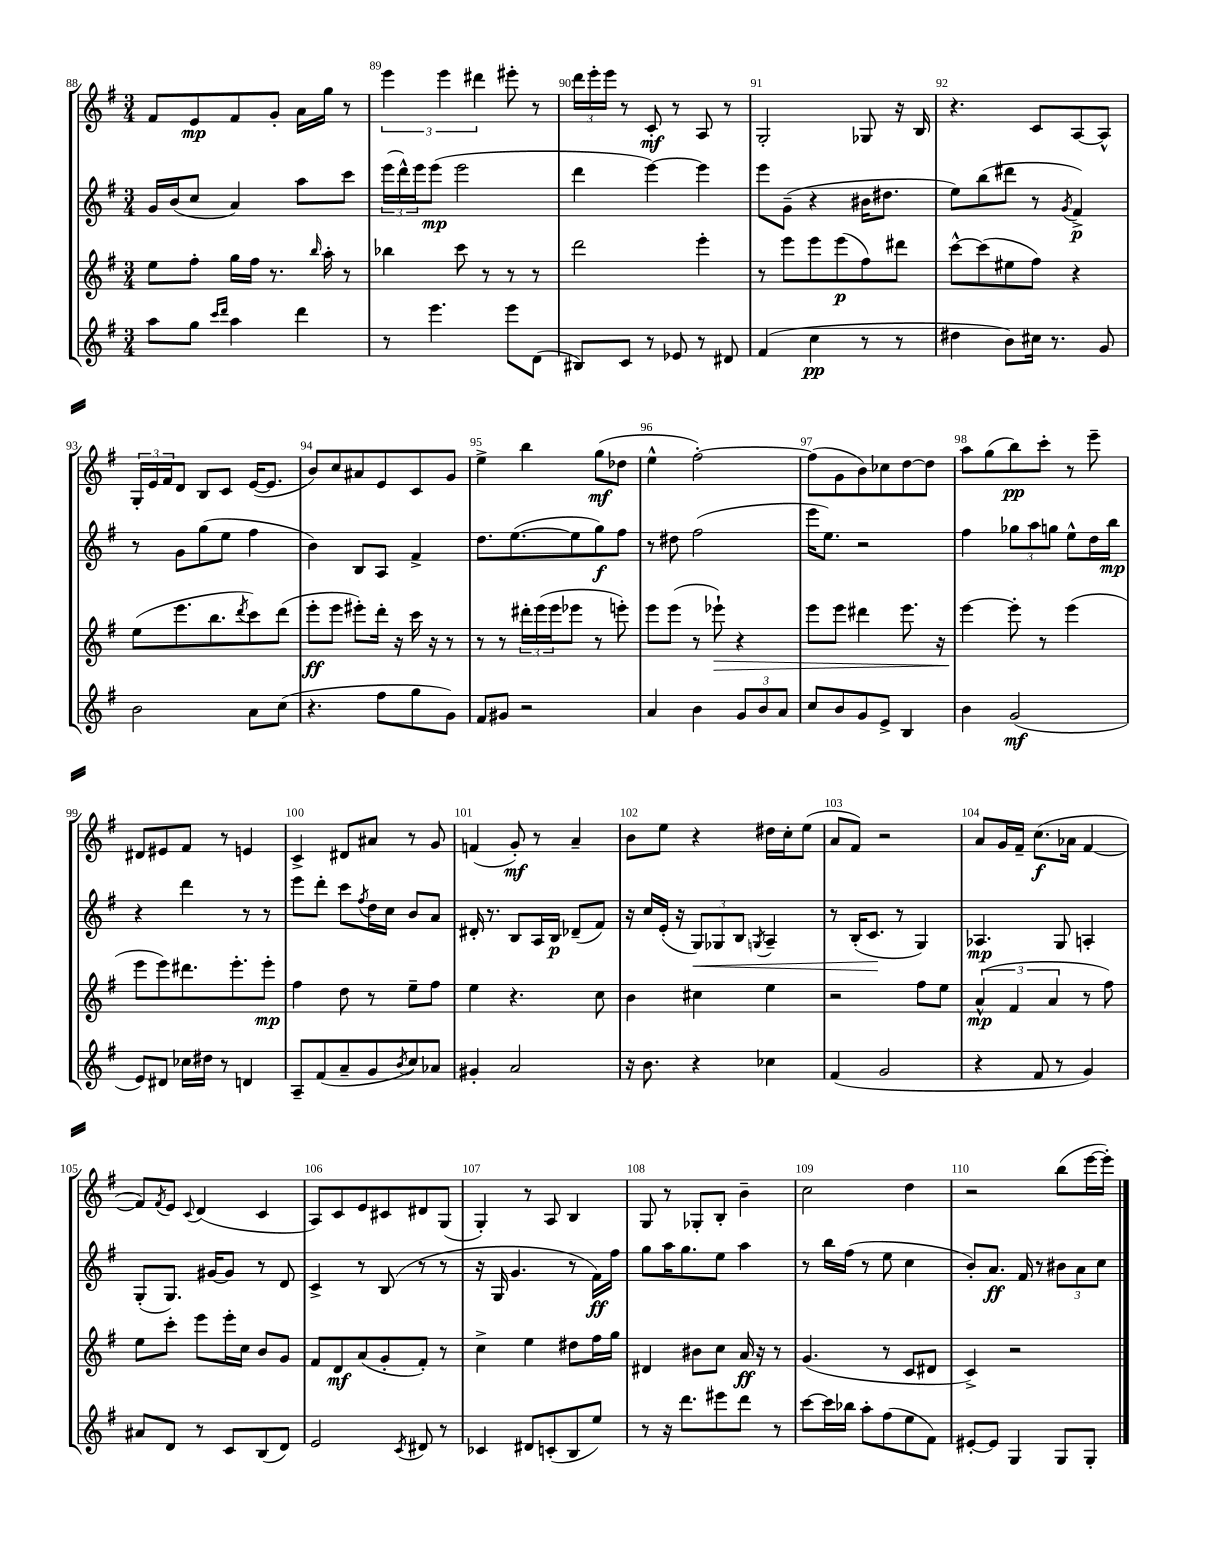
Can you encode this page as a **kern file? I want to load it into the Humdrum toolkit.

**kern	**kern	**kern	**kern
*staff4	*staff3	*staff2	*staff1
*clefG2	*clefG2	*clefG2	*clefG2
*k[f#]	*k[f#]	*k[f#]	*k[f#]
*M3/4	*M3/4	*M3/4	*M3/4
8aa	8ee	16g	8f#
.	.	(16b	.
8gg	8ff#'	8cc	8e
16qqccc	.	.	.
16qqddd	.	.	.
4aa	16gg	4a)	8f#
.	16ff#	.	.
.	8.r	.	8g'
4ddd	.	8aa	16a
.	16qqbb	.	.
.	16aa'	.	16gg
.	8r	8ccc	8r
=	=	=	=
8r	4bb-	(24eee	6eee
.	.	24ddd^^)	.
.	.	24eee	.
4.eee	.	(8eee	.
.	.	.	6eee
.	8ccc	2eee	.
.	.	.	6ddd#
.	8r	.	.
8eee	8r	.	8eee#'
(8d	8r	.	8r
=	=	=	=
8B#)	2ddd	4ddd	24ddd
.	.	.	24eee'
.	.	.	24eee
8c	.	.	8r
8r	.	[4eee)	8c'
8e-	.	.	8r
8r	4eee'	4eee]	8A
8d#	.	.	8r
=	=	=	=
(4f#	8r	8eee	2G'
.	8eee	(8g~	.
4cc	8eee	4r	.
.	(8eee	.	.
8r	8ff#)	16b#	8G-
.	.	8.dd#	.
8r	8ddd#	.	16r
.	.	.	16B
=	=	=	=
4dd#	[8ccc^^	8ee)	4.r
.	(8ccc]	(8bb	.
8b)	8ee#	8ddd#	.
16cc#	8ff#)	8r	8c
8.r	.	.	.
.	.	8qg	.
.	4r	4f#^)	[8A
8g	.	.	8A^^]
=	=	=	=
2b	(8ee	8r	24G'
.	.	.	24e
.	.	.	24f#
.	8.eee	8g	8d
.	.	(8gg	8B
.	8.bb	.	.
.	.	8ee	8c
.	8qddd	.	.
8a	8ccc)	4ff#	([16e
.	.	.	8.e]
(8cc	(8ddd	.	.
=	=	=	=
4.r	8eee'	4b)	8b)
.	8eee	.	8cc
.	8eee#')	8B	8a#
8ff#	16ddd'	8A	8e
.	16r	.	.
8gg	16ccc	4f#^	8c
.	16r	.	.
8g)	8r	.	8g
=	=	=	=
8f#	8r	8.dd	4ee^
8g#	8r	.	.
.	.	([8.ee	.
2r	24ddd#'	.	4bb
.	(24eee	.	.
.	24eee	.	.
.	8eee-	8ee]	.
.	8r	8gg)	(8gg
.	8eee')	8ff#	8dd-
=	=	=	=
4a	8eee	8r	4ee^^
.	(8eee	8dd#	.
4b	8r	(2ff#	[2ff#')
.	8eee-`)	.	.
12g	4r	.	.
12b	.	.	.
12a	.	.	.
=	=	=	=
8cc	8eee	16eee	(8ff#]
.	.	8.ee)	.
8b	8eee	.	8g
8g	4ddd#	2r	8b)
8e^	.	.	8cc-
4B	8.eee	.	[8dd
.	.	.	8dd]
.	16r	.	.
=	=	=	=
4b	[4eee	4ff#	8aa
.	.	.	(8gg
(2g	8eee']	12gg-	8bb)
.	.	12aa	.
.	8r	.	8ccc'
.	.	12gg	.
.	(4eee	8ee^^	8r
.	.	16dd	8eee~
.	.	16bb	.
=	=	=	=
8e)	8eee	4r	8d#
8d#	8eee)	.	8e#
16cc-	8.ddd#	4ddd	8f#
16dd#	.	.	.
8r	.	.	8r
.	8.eee'	.	.
4d	.	8r	4e
.	8eee'	8r	.
=	=	=	=
8A~	4ff#	8eee	4c^
(8f#	.	8ddd'	.
8a~	8dd	8ccc	8d#
.	.	8qff#	.
8g	8r	16dd	8a#
.	.	16cc	.
8qb	.	.	.
8cc)	8ee~	8b	8r
8a-	8ff#	8a	8g
=	=	=	=
4g#'	4ee	16d#'	(4f
.	.	8.r	.
2a	4.r	8B	8g')
.	.	16A	8r
.	.	16B	.
.	.	(8d-~	4a~
.	8cc	8f#)	.
=	=	=	=
16r	4b	16r	8b
8.b	.	16cc	.
.	.	(16e'	8ee
.	.	16r	.
4r	4cc#	12G)	4r
.	.	12G-	.
.	.	12B	.
.	.	8qG	.
4cc-	4ee	4A~	16dd#
.	.	.	16cc'
.	.	.	(8ee
=	=	=	=
(4f#	2r	8r	8a
.	.	(16B'	8f#)
.	.	8.c	.
2g	.	.	2r
.	.	8r	.
.	8ff#	4G)	.
.	8ee	.	.
=	=	=	=
4r	(6a^^	4.A-	8a
.	.	.	16g
.	6f#	.	.
.	.	.	16f#~
8f#	.	.	(8.cc
.	6a	.	.
8r	.	8G	.
.	.	.	16a-
4g)	8r	4A'	[4f#
.	8ff#)	.	.
=	=	=	=
8a#	8ee	(8G'	8f#])
.	.	.	8qf#
8d	8ccc'	8.G)	8e
.	.	.	8qqc
8r	8eee	.	(4d
.	.	[16g#	.
8c	16eee'	8g#]	.
.	16cc	.	.
(8B	8b	8r	4c
8d)	8g	8d	.
=	=	=	=
2e	8f#	4c^	8A)
.	8d	.	8c
.	(8a	8r	8e
.	8g'	(8B	8c#
8qc	.	.	.
8d#	8f#')	8r	8d#
8r	8r	8r	(8G
=	=	=	=
4c-	4cc^	16r	4G')
.	.	16G	.
.	.	4.g	.
8d#	4ee	.	8r
(8c'	.	.	8A
8B	8dd#	8r	4B
8ee)	16ff#	16f#)	.
.	16gg	16ff#	.
=	=	=	=
8r	4d#	8gg	8G
16r	.	16aa	8r
8.ddd	.	8.gg	.
.	8b#	.	8G-'
8eee#	8cc	8ee	8B'
8ddd	16a	4aa	4b~
.	16r	.	.
8r	8r	.	.
=	=	=	=
[8ccc	(4.g	8r	2cc
16ccc]	.	16bb	.
16bb-	.	(16ff#	.
8aa'	.	8r	.
(8ff#	8r	8ee	.
8ee	8c	4cc	4dd
8f#)	8d#	.	.
=	=	=	=
[8e#'	4c^)	8b')	2r
8e#]	.	8.a	.
4G	2r	.	.
.	.	16f#	.
.	.	8r	.
8G	.	12b#	(8bb
.	.	12a	.
8G'	.	.	[16eee
.	.	12cc	.
.	.	.	16eee'])
==	==	==	==
*-	*-	*-	*-
